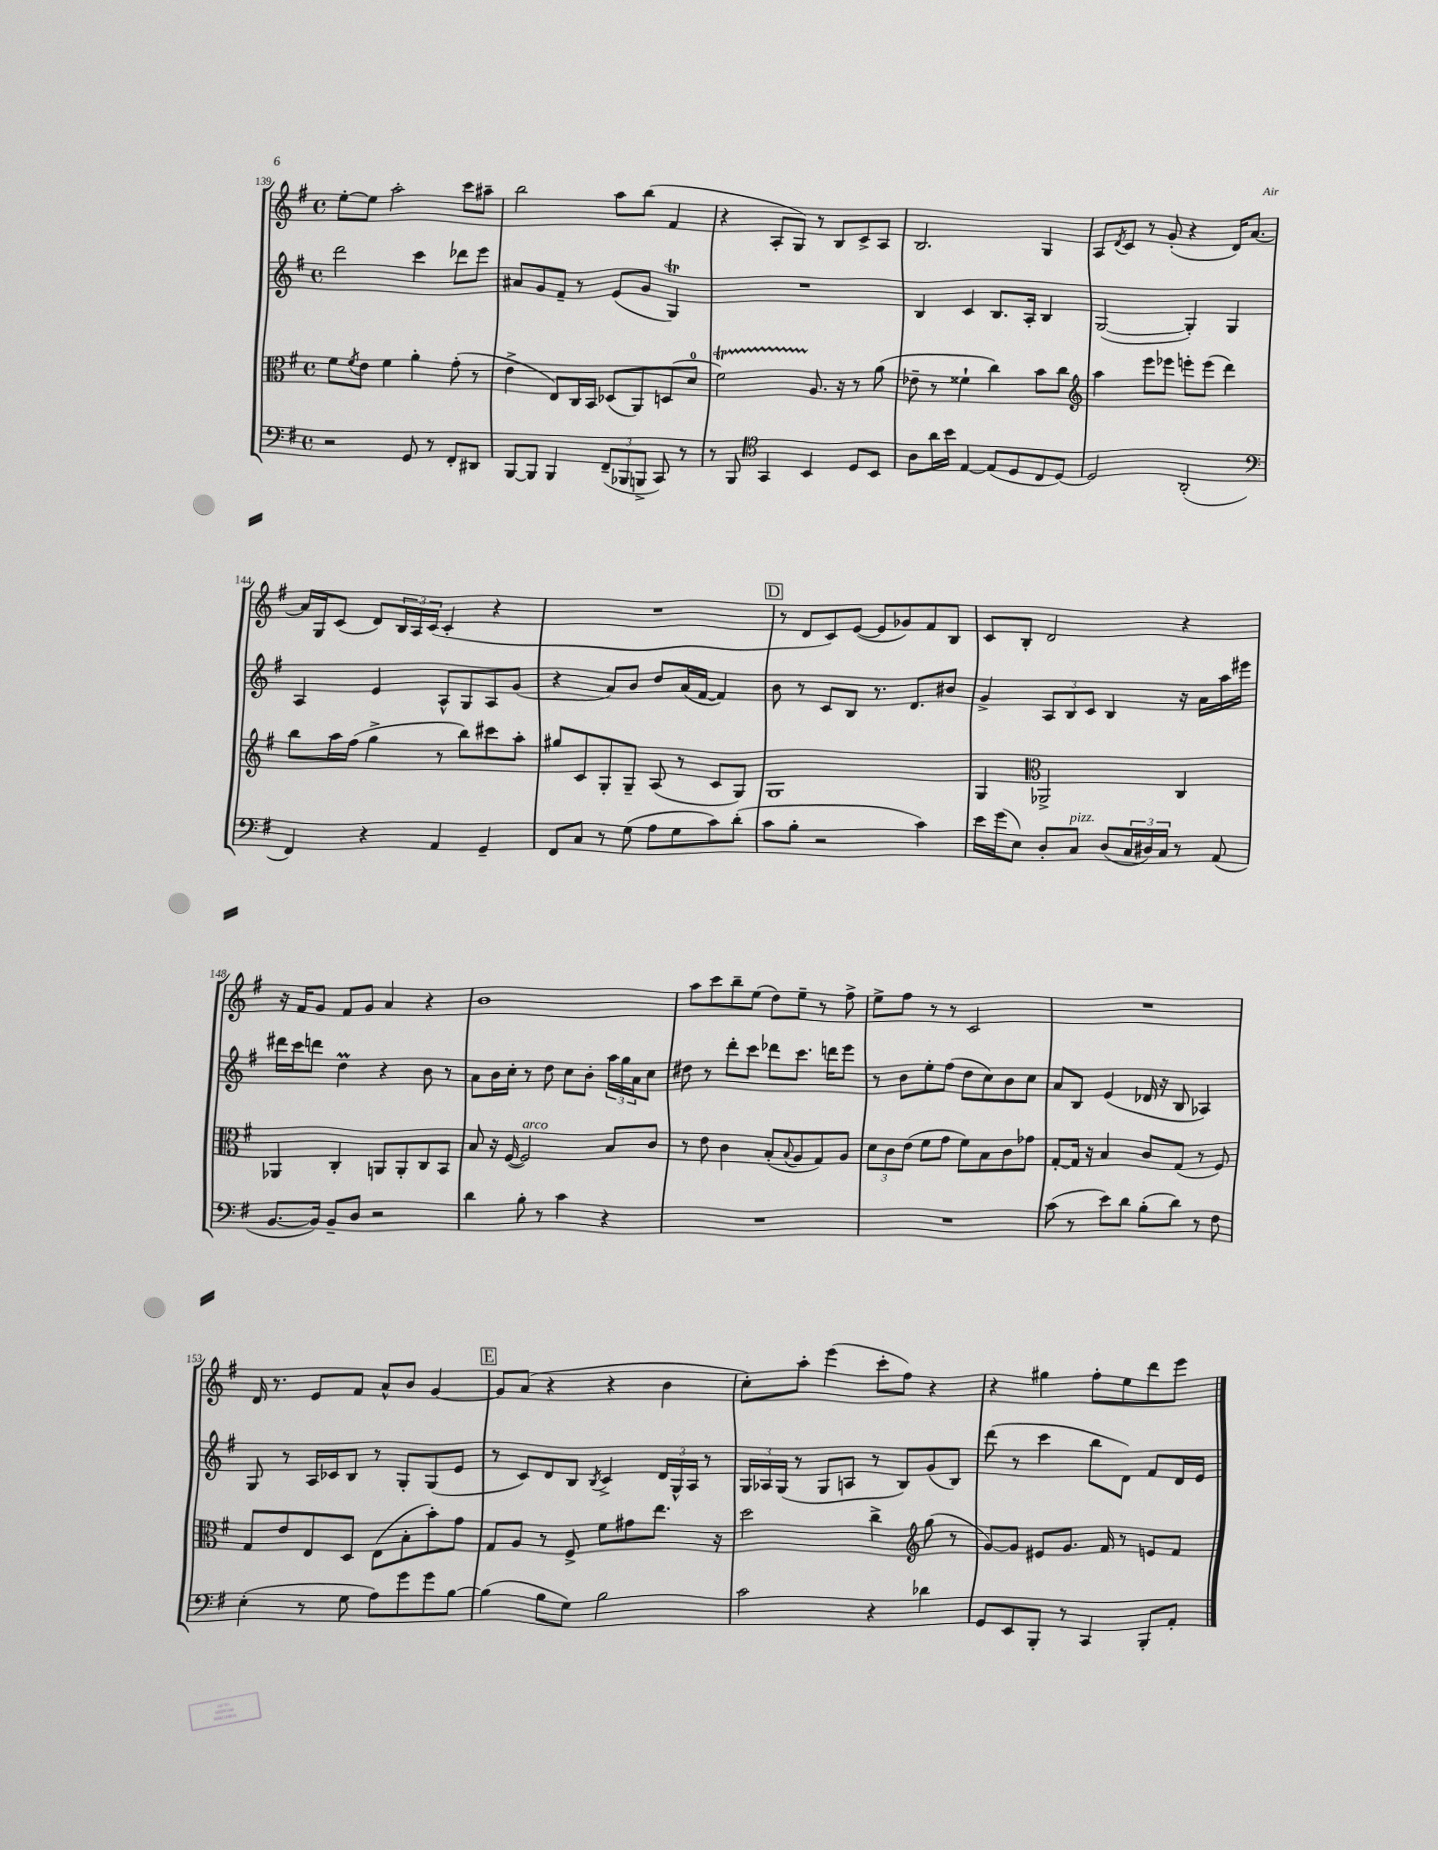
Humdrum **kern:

**kern	**kern	**kern	**kern
*part4	*part3	*part2	*part1
*staff4	*staff3	*staff2	*staff1
*clefF4	*clefC3	*clefG2	*clefG2
*k[f#]	*k[f#]	*k[f#]	*k[f#]
*M4/4	*M4/4	*M4/4	*M4/4
*met(c)	*met(c)	*met(c)	*met(c)
=139	=139	=139	=139
2r	8f#\L	2ddd\	[8ee'\L
.	8qf#/	.	.
.	8e\J	.	8ee\J]
.	4f#\	.	2aa'\
8GG/	4a'\	4ccc\	.
8r	.	.	.
8FF#'/L	(8g'\	8ddd-X\L	8ccc\L
8DD#X/J	8r	8eee\J	8aa#X~\J
=140	=140	=140	=140
[8BBB/L	4e^\	8a#X/L	2bb\
8BBB/J]	.	8g/	.
4BBB/	8E/L)	8f#~/J	.
.	16C/L	8r	.
.	16BB/JJ	.	.
(12FF#~/L	(8D-X/L	(8e/L	8aa\L
12BBB-X/	.	.	.
.	8AA/)	8g/J	(8bb\J
12BBBn^/J	.	.	.
8CC/)	(8Dn/	4GT/)	4f#/
8r	8d/J	.	.
=141	=141	=141	=141
8r	2f#t\)	1r	4r
8BBB/	.	.	.
*clefC4	*	*	*
4GG/	.	.	8A'/L
.	.	.	8G/J)
4BB/	8.A/	.	8r
.	.	.	8B/L
.	16r	.	.
8D/L	8r	.	8c^/
8BB/J	(8a\	.	8A/J
=142	=142	=142	=142
8A\L	8e-X~\	4B/	2.B/
16a\L	8r	.	.
16b\JJ	.	.	.
[4E/	4f##X`\	4c/	.
(8E/L]	4cc\)	8.B/L	.
8D/	.	.	.
.	.	16A'/Jk	.
8C/	8b\L	4B/	4G/
[8D/J)	8cc\J	.	.
=143	=143	=143	=143
*	*clefG2	*	*
2D/]	4aa\	([2G/	8A/L
.	.	.	8qd/
.	.	.	8c/J
.	8eee\L	.	8r
.	8eee-X\J	.	(8g'/
(2AA'/	8eeen'\L	4G'/])	4r
.	(8eee\J	.	.
.	4ddd\)	4G/	16d/KL)
.	.	.	[8.a/J
!!LO:LB:g=z
=144	=144	=144	=144
*clefF4	*	*	*
4FF#/)	8bb\L	4A/	16a/LL]
.	.	.	16G/J
.	16aa\L	.	(8c/J
.	(16ff#\JJ	.	.
4r	4gg^\	4e/	8d/L)
.	.	.	24B/L
.	.	.	24A/
.	.	.	(24c/JJ
4AA/	8r	8A^^/L	4c'/
.	8bb\L)	8G/	.
4GG~/	8ccc#X\	8A/	4r
.	8aa'\J	(8g/J	.
=145	=145	=145	=145
8FF#/L	8gg#X/L	4r	1r
8C/J	8c/	.	.
8r	8G'/	8a/L)	.
(8G\	8G~/J	8b/J	.
8A\L	(8A/	8dd/L	.
8G\	8r	(16a/L	.
.	.	[16f#/JJ	.
8c\)	8c/L	4f#/])	.
(8d'\J	8G/J)	.	.
!!LO:REH:place=s1:t=D
=146	=146	=146	=146
8c\L	1G	8b\	8r
8B'\J	.	8r	8d/L
2r	.	8c/L	8c/)
.	.	8B/J	([8e/J
.	.	8.r	8e/L]
.	.	.	8g-X/)
.	.	8.d/L	.
4c\)	.	.	8f#/
.	.	8b#X/J	8B/J
=147	=147	=147	=147
16e\LL	4G/	4g^/	8c/L
(16g\J	.	.	.
8E\J)	.	.	8B'/J
*	*clefC3	*	*
8D'/L	2AA-X^/	12A/L	2d/
.	.	12B/	.
!LO:TX:a:i:t=pizz.	!	!	!
8C/J	.	.	.
.	.	12c/J	.
(8D/L	.	4B/	.
24C/L	.	.	.
24D#X/)	.	.	.
24C/JJ	.	.	.
8r	4C/	16r	4r
.	.	16a\LL	.
(8AA/	.	16aa\	.
.	.	16eee#X\JJ	.
!!LO:LB:g=z
=148	=148	=148	=148
[8.BB/L	4AA-X/	16ddd#X\LL	16r
.	.	16ccc\J	16f#/KL
.	.	8dddn\J	8g/J
16BB/Jk])	.	.	.
8BB~/L	4C'/	4ddM\	8f#/L
8D/J	.	.	8g/J
2r	8AAn/L	4r	4a/
.	8AA'/	.	.
.	8C/	8b\	4r
.	8BB/J	8r	.
=149	=149	=149	=149
4d\	8B/	8a\L	1b
.	16r	16b\L	.
.	([16F#/	16cc'\JJ	.
!	!LO:TX:a:i:t=arco	!	!
8B'\	2F#/])	8r	.
8r	.	8dd\	.
4c\	.	8cc\L	.
.	.	8b'\J	.
4r	8B/L	24aa\LL	.
.	.	24gg\	.
.	.	24a\J	.
.	8c/J	8cc\J	.
=150	=150	=150	=150
1r	8r	8dd#X\	8aa\L
.	8e\	8r	8ccc\
.	4c\	8ddd'\L	8bb~\
.	.	8ccc\J	(8ee\J
.	(8B'/L	8ddd-X\L	8dd\L)
.	8qqB/	.	.
.	8A/	8.ccc\J	8ee~\J
.	8G/)	.	8r
.	.	16dddn\KL	.
.	8A/J	8eee\J	8ff#^\
=151	=151	=151	=151
1r	12d\L	8r	8ee^\L
.	12c\	.	.
.	.	8b\L	8ff#\J
.	(12e\J	.	.
.	8f#\L	8ee'\	8r
.	8g\J	(8ff#\J	8r
.	8f#\L)	8dd\L	2c/
.	8B\	8cc\)	.
.	8c\	8b\	.
.	8g-X\J	8cc\J	.
=152	=152	=152	=152
(8c\	[8G'/L	8a/L	1r
8r	16G/Jk]	8B/J	.
.	16r	.	.
8e\L)	4B/	(4e/	.
8d\J	.	.	.
(8B'\L	8c/L	16d-X/	.
.	.	16r	.
8d\J)	(8G/J	8B/	.
8r	8r	4A-X/)	.
8F#\	8F#/)	.	.
!!LO:LB:g=z
=153	=153	=153	=153
(4E'\	8G/L	8G/	16d/
.	.	.	8.r
.	8e/	8r	.
8r	8E/	16A/LL	8e/L
.	.	16c-X/J	.
8G\	8D/J	8B/J	8f#/J
8A\L)	(8E\L	8r	8a^^/L
8g\	8B'\	8G'/L	8b/J
8g\	8b'\)	(8G/	[4g/
[8B\J	8g\J	8e/J	.
!!LO:REH:place=s1:t=E
=154	=154	=154	=154
(4B\]	8G/L	8r	8g/L]
.	8A/J	8c/L)	(8a/J
8B\L	8r	8d/	4r
8G\J)	8F#^/	8B/J	.
.	.	8qB/	.
2B\	8f#\L	4c^/	4r
.	8g#X\	.	.
.	8.ee\J	24d/LL	4b\
.	.	24G^^/	.
.	.	24A/JJ	.
.	.	8r	.
.	16r	.	.
=155	=155	=155	=155
2c\	2dd\	24G/LL	8cc'\L)
.	.	24A-X/	.
.	.	(24G/JJ	.
.	.	8r	8aa'\J
.	.	8G/L	(4eee\
.	.	8An/J	.
4r	4cc^\	8r	8ccc'\L
.	.	8B/L)	8ff#\J)
*	*clefG2	*	*
4d-X\	(8gg\	(8g/	4r
.	8r	8B/J)	.
=156	=156	=156	=156
8GG/L	[8g/L)	(8ddd\	4r
8EE/	8g/J]	8r	.
8BBB'/J	8e#X/L	4ccc\	4gg#X\
8r	8.g/J	.	.
4CC/	.	8bb\L	8ff#'\L
.	16f#/	.	.
.	8r	8d\J)	8ee\
8BBB'/L	8en/L	8f#/L	8ddd\
8AA'/J	8f#/J	16d/L	8eee\J
.	.	16e/JJ	.
==	==	==	==
*-	*-	*-	*-
